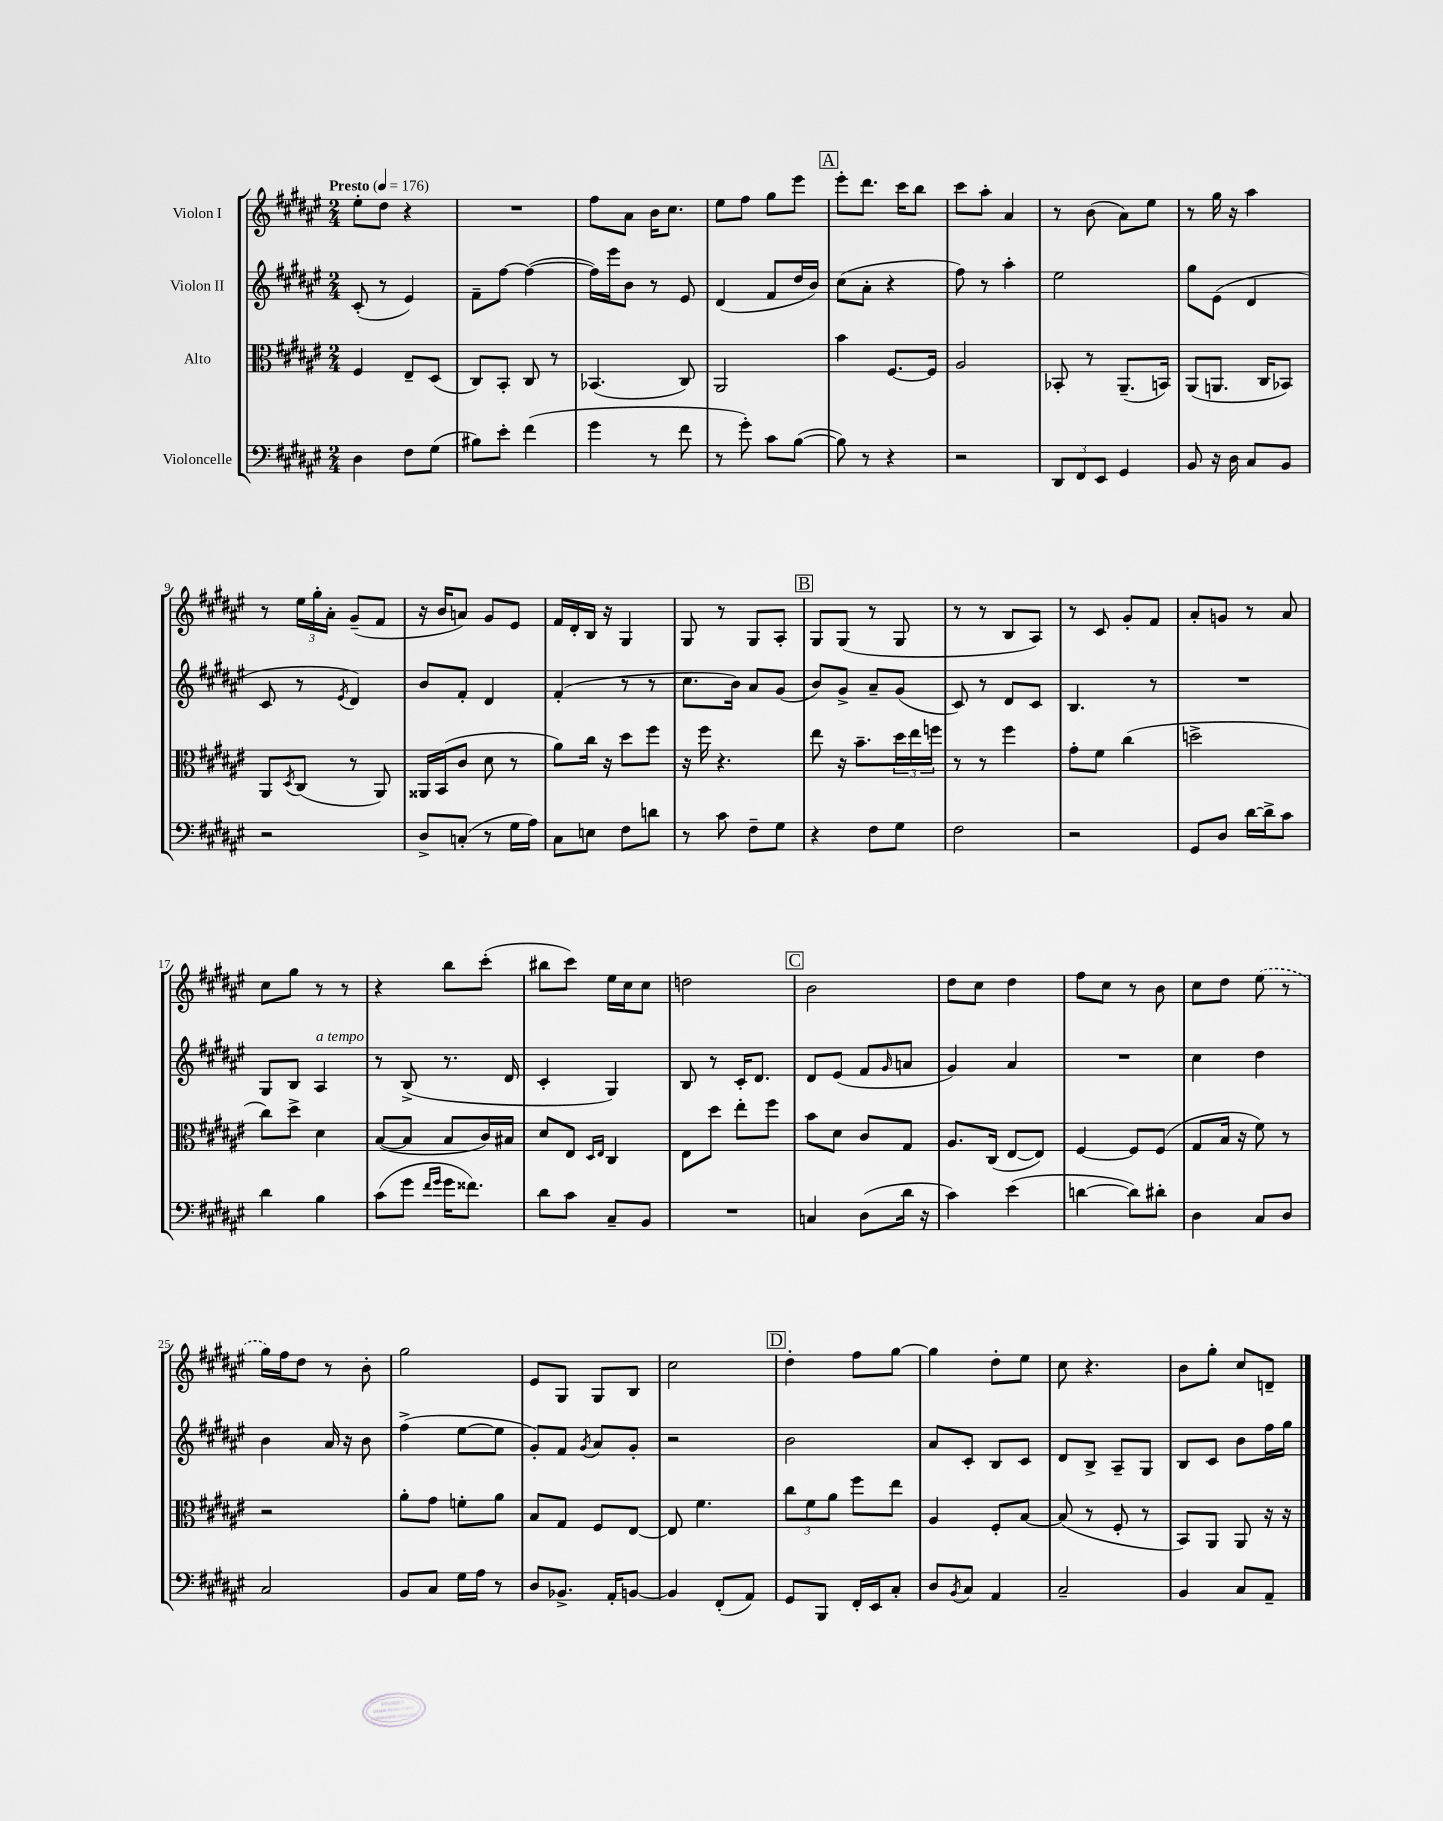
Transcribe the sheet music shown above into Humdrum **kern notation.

**kern	**kern	**kern	**kern
*staff4	*staff3	*staff2	*staff1
*clefF4	*clefC3	*clefG2	*clefG2
*k[f#c#g#d#a#e#]	*k[f#c#g#d#a#e#]	*k[f#c#g#d#a#e#]	*k[f#c#g#d#a#e#]
*M2/4	*M2/4	*M2/4	*M2/4
*MM176	*MM176	*MM176	*MM176
4D#\	4F#/	(8c#'/	8ee#'\L
.	.	8r	8dd#\J
8F#\L	8E#~/L	4e#/)	4r
(8G#\J	(8D#/J	.	.
=	=	=	=
8B#\L)	8C#/L)	8f#~\L	2r
8e#'\J	8BB'/J	[8ff#\J	.
(4f#\	8C#/	(4ff#\_	.
.	8r	.	.
=	=	=	=
4g#\	(4.BB-/	16ff#\]LL)	8ff#\L
.	.	16eee#\J	.
.	.	8b\J	8a#\J
8r	.	8r	16b\LK
.	.	.	8.cc#\J
8f#\	8C#/)	8e#/	.
=	=	=	=
8r	2AA#/	(4d#/	8ee#\L
8g#'\)	.	.	8ff#\J
8c#\L	.	8f#/L	8gg#\L
([8B\J	.	16dd#/L	8eee#\J
.	.	16b/JJ)	.
=	=	=	=
8B\])	4b\	(8cc#\L	8eee#'\L
8r	.	8a#'\J	8.ddd#\J
4r	[8.F#/L	4r	.
.	.	.	16ccc#\LK
.	.	.	8bb\J
.	16F#/]Jk	.	.
=	=	=	=
2r	2A#/	8ff#\)	8ccc#\L
.	.	8r	8aa#'\J
.	.	4aa#'\	4a#/
=	=	=	=
12DD#/L	8BB-'/	2ee#\	8r
12FF#/	.	.	.
.	8r	.	(8b\
12EE#/J	.	.	.
4GG#/	(8.AA#~/L	.	8a#\L)
.	.	.	8ee#\J
.	16BB/Jk)	.	.
=	=	=	=
8BB/	(8AA#/L	8gg#\L	8r
16r	8.AA/J	(8e#\J	16gg#\
16D#\	.	.	16r
8C#/L	.	4d#/	4aa#\
.	16C#/LK	.	.
8BB/J	8BB-/J)	.	.
=	=	=	=
2r	8AA#/L	8c#/	8r
.	8qD#/	.	.
.	(8C#/J	8r	24ee#\LL
.	.	.	24gg#'\
.	.	.	24a#'\JJ
.	.	8qe#/	.
.	8r	4d#/)	(8g#~/L
.	8AA#/)	.	8f#/J
=	=	=	=
8D#^/L	16AA##/LL	8b/L	16r
.	(16BB/J	.	16b/LK
(8C'/J	8c#/J	8f#'/J	8a/J)
8r	8d#\	4d#/	8g#/L
16G#\LL	8r	.	8e#/J
16A#\JJ)	.	.	.
=	=	=	=
8C#\L	8a#\L)	(4f#'/	16f#/LL
.	.	.	16d#'/
8E\J	16cc#\Jk	.	16B/JJ
.	16r	.	16r
8F#\L	8dd#\L	8r	4G#/
8d\J	8ff#\J	8r	.
=	=	=	=
8r	16r	8.cc#\L	8G#/
.	16ff#\	.	.
8c#\	4.r	.	8r
.	.	16b\Jk)	.
8F#~\L	.	8a#/L	8G#/L
8G#\J	.	(8g#/J	8A#'/J
=	=	=	=
4r	8ee#\	8b/L)	8G#/L
.	16r	8g#^/J	(8G#/J
.	8.b~\L	.	.
8F#\L	.	8a#~/L	8r
8G#\J	24dd#\L	(8g#/J	8G#/
.	24ee#\	.	.
.	24ff\JJ	.	.
=	=	=	=
2F#\	8r	8c#/)	8r
.	8r	8r	8r
.	4ff#\	8d#/L	8B/L
.	.	8c#/J	8A#/J)
=	=	=	=
2r	8g#'\L	4.B/	8r
.	8f#\J	.	8c#/
.	(4cc#\	.	8g#'/L
.	.	8r	8f#/J
=	=	=	=
8GG#/L	2dd^\	2r	8a#'/L
8D#/J	.	.	8g/J
[16d#\LL	.	.	8r
16d#^\]J	.	.	.
8c#\J	.	.	8a#/
=	=	=	=
4d#\	8cc#\L)	8G#/L	8cc#\L
.	8dd#^\J	8B/J	8gg#\J
4B\	4d#\	4A#/	8r
.	.	.	8r
=	=	=	=
(8c#\L	([8B/L	8r	4r
8g#\J	8B/]J	(8B^/	.
16qqf#/LL	.	.	.
16qqg#/JJ	.	.	.
16g#\LK	8B/L	8.r	8bb\L
8.f##\J)	.	.	.
.	16c#/L)	.	(8ccc#'\J
.	16B#/JJ	16d#/	.
=	=	=	=
8d#\L	8d#/L	4c#'/	8bb#\L
8c#\J	8E#/J	.	8ccc#\J)
.	16qqD#/LL	.	.
.	16qqE#/JJ	.	.
8C#~/L	4C#/	4G#/)	16ee#\LL
.	.	.	16cc#\J
8BB/J	.	.	8cc#\J
=	=	=	=
2r	8E#\L	8B/	2dd\
.	8dd#\J	8r	.
.	8ee#'\L	16c#'/LK	.
.	.	8.d#/J	.
.	8ff#\J	.	.
=	=	=	=
4C/	8b\L	8d#/L	2b\
.	8d#\J	(8e#/J	.
(8D#\L	8c#/L	8f#/L	.
.	.	16qqg#/	.
16d#\Jk	8G#/J	8a/J	.
16r	.	.	.
=	=	=	=
4c#\)	8.A#/L	4g#/)	8dd#\L
.	.	.	8cc#\J
.	(16C#/Jk	.	.
(4e#\	[8E#/L	4a#/	4dd#\
.	8E#/]J)	.	.
=	=	=	=
[4d\	[4F#/	2r	8ff#\L
.	.	.	8cc#\J
8d\]L)	8F#/]L	.	8r
8d#'\J	(8F#/J	.	8b\
=	=	=	=
4D#\	8G#/L	4cc#\	8cc#\L
.	16B/Jk	.	8dd#\J
.	16r	.	.
8C#/L	8f#\)	4dd#\	(8ee#\
8D#/J	8r	.	8r
=	=	=	=
2C#/	2r	4b\	16gg#\LL)
.	.	.	16ff#\J
.	.	.	8dd#\J
.	.	16a#/	8r
.	.	16r	.
.	.	8b\	8b'\
=	=	=	=
8BB/L	8a#'\L	(4ff#^\	2gg#\
8C#/J	8g#\J	.	.
16G#\LL	8f'\L	[8ee#\L	.
16A#\JJ	.	.	.
8r	8a#\J	8ee#\]J	.
=	=	=	=
8D#/L	8B/L	8g#'/L)	8e#/L
8.BB-^/J	8G#/J	8f#/J	8G#/J
.	.	8qg#/	.
.	8F#/L	8a#/L	8G#/L
16AA#'/LK	.	.	.
[8BB/J	[8E#/J	8g#'/J	8B/J
=	=	=	=
4BB/]	8E#/]	2r	2cc#\
.	4.f#\	.	.
(8FF#'/L	.	.	.
8AA#/J)	.	.	.
=	=	=	=
8GG#/L	12cc#\L	2b\	4dd#'\
.	12f#\	.	.
8BBB/J	.	.	.
.	12a#\J	.	.
16FF#'/LL	8ff#\L	.	8ff#\L
16EE#/J	.	.	.
8C#'/J	8ee#\J	.	[8gg#\J
=	=	=	=
8D#/L	4A#/	8a#/L	4gg#\]
8qBB/	.	.	.
8C#/J	.	8c#'/J	.
4AA#/	8F#'/L	8B/L	8dd#'\L
.	[8B/J	8c#/J	8ee#\J
=	=	=	=
2C#~/	(8B/]	8d#/L	8cc#\
.	8r	8B^/J	4.r
.	8F#'/	8A#~/L	.
.	8r	8G#/J	.
=	=	=	=
4BB/	8BB/L)	8B/L	8b\L
.	8AA#/J	8c#/J	8gg#'\J
8C#/L	8AA#/	8b\L	8cc#/L
8AA#~/J	16r	16ff#\L	8d~/J
.	16r	16gg#\JJ	.
==	==	==	==
*-	*-	*-	*-
